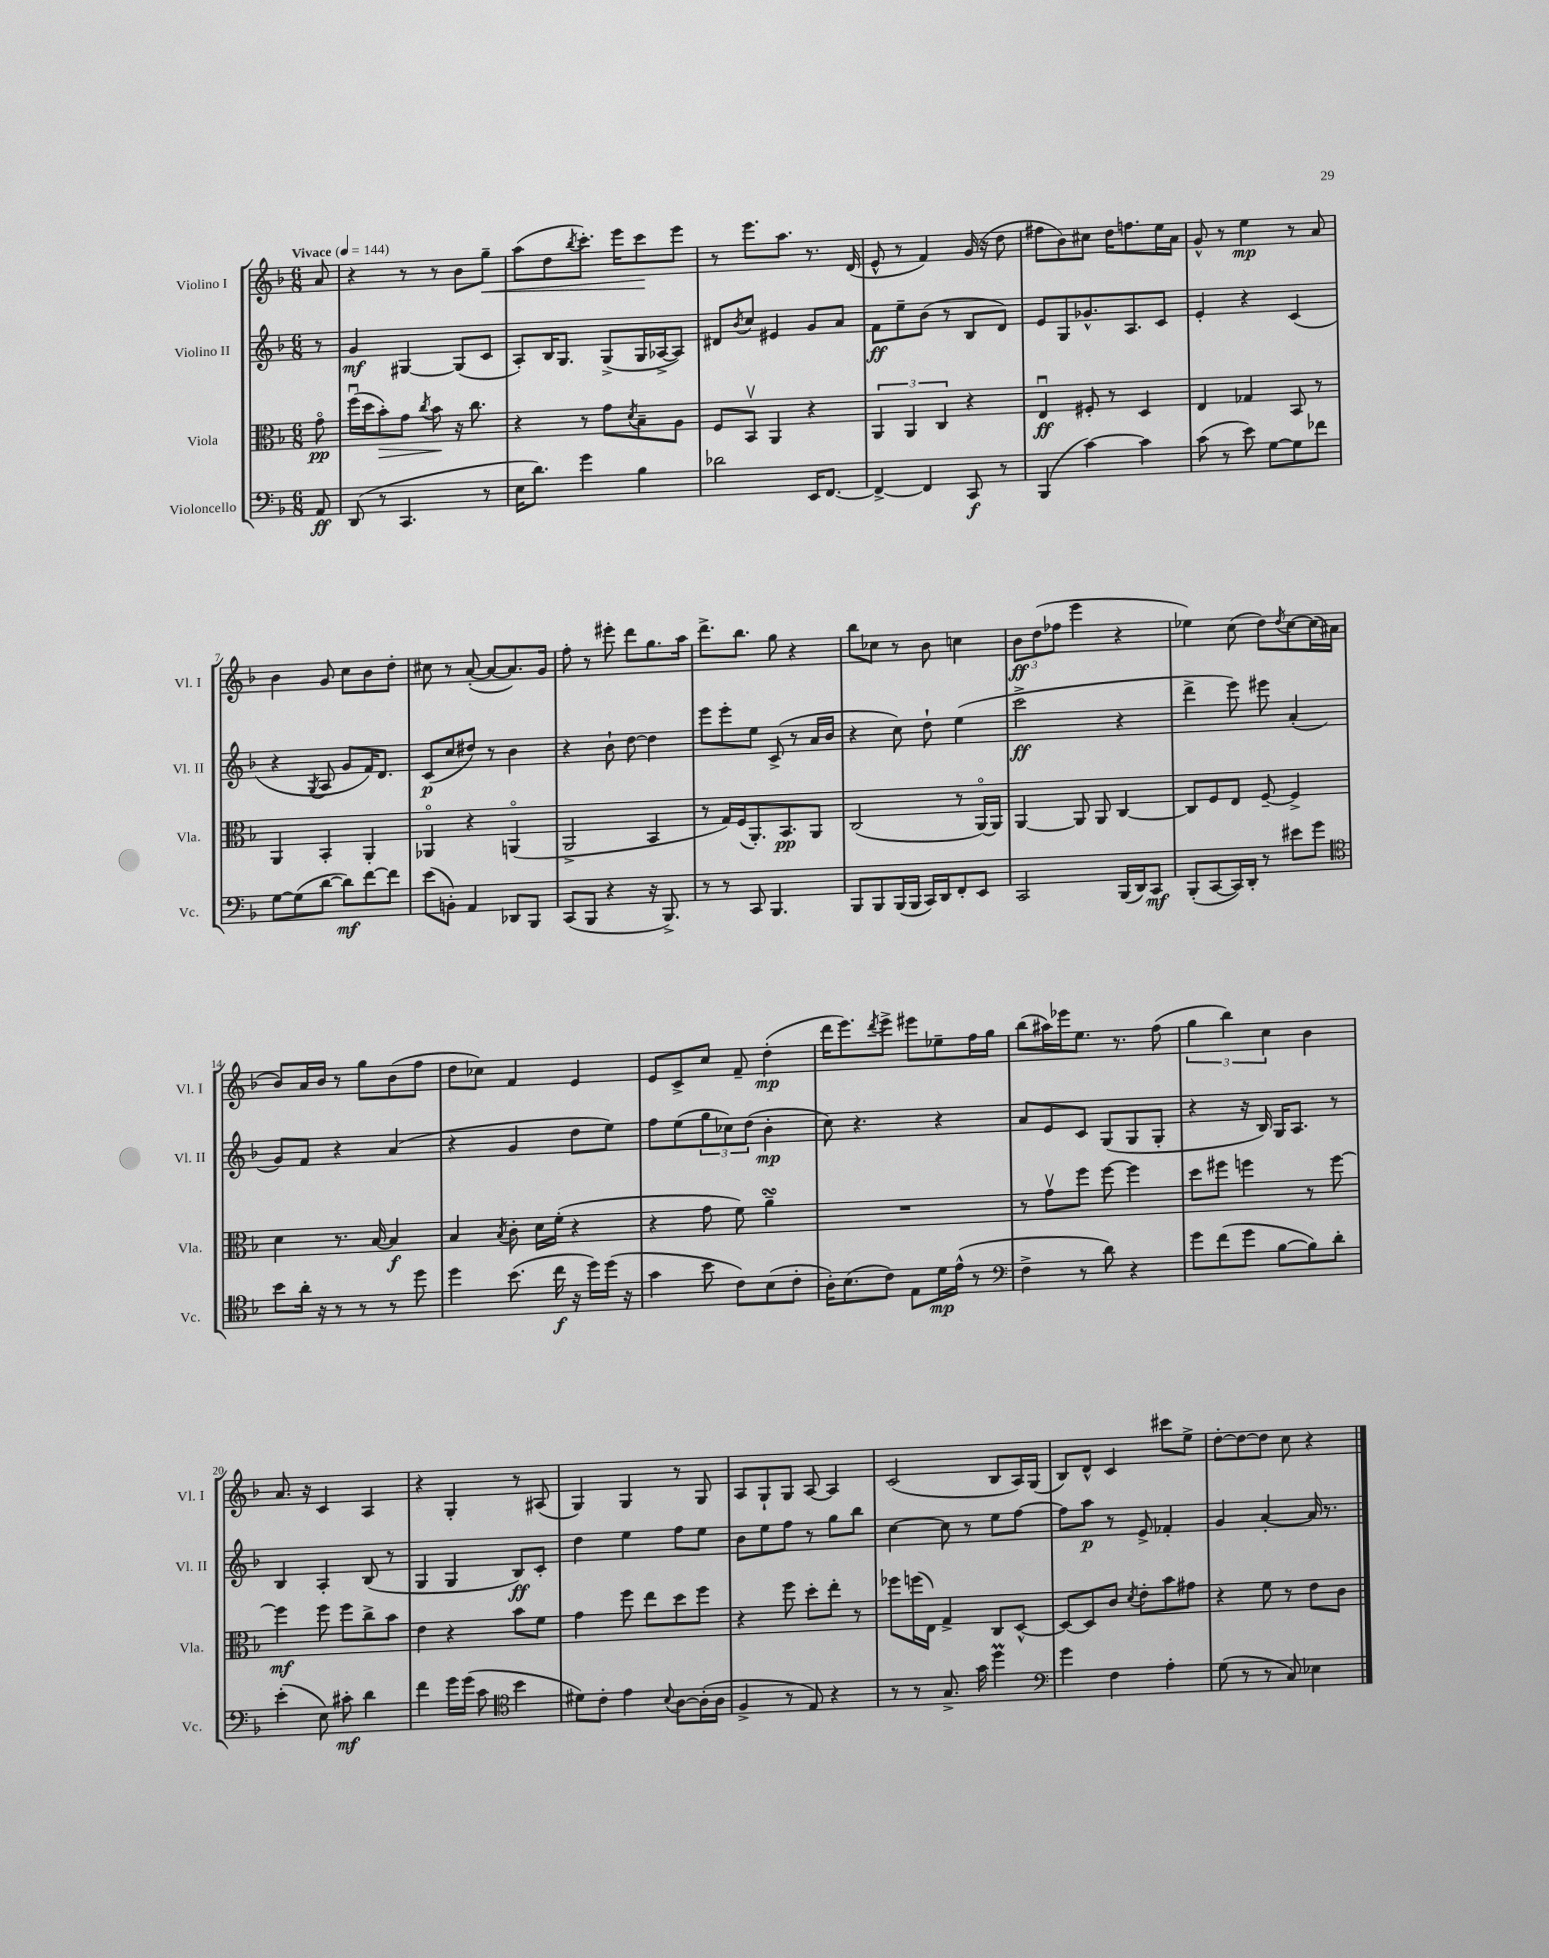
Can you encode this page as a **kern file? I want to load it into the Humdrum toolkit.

**kern	**dynam	**kern	**dynam	**kern	**dynam	**kern	**dynam
*part4	*part4	*part3	*part3	*part2	*part2	*part1	*part1
*staff4	*staff4	*staff3	*staff3	*staff2	*staff2	*staff1	*staff1
*I"Violoncello	*	*I"Viola	*	*I"Violino II	*	*I"Violino I	*
*I'Vc.	*	*I'Vla.	*	*I'Vl. II	*	*I'Vl. I	*
*clefF4	*	*clefC3	*	*clefG2	*	*clefG2	*
*k[b-]	*	*k[b-]	*	*k[b-]	*	*k[b-]	*
*M6/8	*	*M6/8	*	*M6/8	*	*M6/8	*
*MM144	*	*MM144	*	*MM144	*	*MM144	*
=	=	=	=	=	=	=	=
!	!	!	!	!	!	!LO:TX:a:B:t=Vivace	!
8AA/	ff	8g\	pp	8r	.	8a/	.
=1	=1	=1	=1	=1	=1	=1	=1
(8DD/	.	(16ffu\LL	.	4g/	mf	4r	.
.	.	16dd\J	.	.	.	.	.
!	!	!	!LO:HP:b	!	!	!	!
8r	.	8b-'\)	>	.	.	.	.
4.CC/	.	8g\J	.	[4G#X/	.	8r	.
.	.	8qcc/	.	.	.	.	.
.	.	8b-\	.	.	.	8r	.
.	.	16r	]	(8G#/L]	.	8b-\L	.
.	.	8.cc\	.	.	.	.	.
!	!	!	!	!	!	!	!LO:HP:b
8r	.	.	.	8c/J	.	8gg~\J	<
=2	=2	=2	=2	=2	=2	=2	=2
16E\KL	.	4r	.	8A'/L)	.	(8aa\L	.
8.d\J)	.	.	.	.	.	.	.
.	.	.	.	16B-/K	.	8dd\	.
.	.	.	.	8.G/J	.	.	.
.	.	.	.	.	.	8qbb-/	.
4g\	.	8r	.	.	.	8.ccc'\J)	.
.	.	8g\L	.	(8G^/L	.	.	.
.	.	.	.	.	.	16eee\KL	.
.	.	8qd/	.	.	.	.	.
4B-\	.	8B-~\	.	16G/L	.	8ccc\	.
.	.	.	.	[16A-X^/J	.	.	.
.	.	8A\J	.	8A-/J])	.	8eee\J	[
=3	=3	=3	=3	=3	=3	=3	=3
2d-X\	.	8F/L	.	8d#X/L	.	8r	.
.	.	.	.	8qb-/	.	.	.
.	.	8BB-v/J	.	8cc/J	.	8.eee\L	.
.	.	4AA/	.	4e#X/	.	.	.
.	.	.	.	.	.	8.aa\J	.
16EE/KL	.	4r	.	8g/L	.	8.r	.
[8.FF/J	.	.	.	.	.	.	.
.	.	.	.	8a/J	.	.	.
.	.	.	.	.	.	(16d/	.
=4	=4	=4	=4	=4	=4	=4	=4
4FF^/_	.	6AA/	.	8f\L	ff	8e^^/	.
.	.	.	.	8ee~\	.	8r	.
.	.	6AA/	.	.	.	.	.
4FF/]	.	.	.	(8b-\J	.	4f/)	.
.	.	6C/	.	.	.	.	.
.	.	.	.	8r	.	.	.
8CC/	f	4r	.	8B-/L	.	(16g/	.
.	.	.	.	.	.	16r	.
8r	.	.	.	8d/J)	.	8dd\	.
=5	=5	=5	=5	=5	=5	=5	=5
(4BBB-/	.	4Eu/	ff	8e/L	.	8ff#X\L	.
.	.	.	.	8G/	.	8b-\)	.
[4c\)	.	8F#X'/	.	8.g-X^^/	.	8cc#X\J	.
.	.	8r	.	.	.	16dd\KL	.
.	.	.	.	8.A/	.	8.ffn\	.
4c\]	.	4D/	.	.	.	.	.
.	.	.	.	8c/J	.	16ee\L	.
.	.	.	.	.	.	16a\JJ	.
=6	=6	=6	=6	=6	=6	=6	=6
(8c\	.	4E/	.	4e'/	.	8g^^/	.
8r	.	.	.	.	.	8r	.
8e\)	.	4G-X/	.	4r	.	4ee\	mp
[8G\L	.	.	.	.	.	.	.
8G\]	.	8BB-/	.	(4c/	.	8r	.
8f-X\J	.	8r	.	.	.	8a/	.
!!LO:LB:g=z
=7	=7	=7	=7	=7	=7	=7	=7
[8G\L	.	4AA/	.	4r	.	4b-\	.
(8G\]	.	.	.	.	.	.	.
.	.	.	.	8qG/	.	.	.
[8d\J	.	4BB-'/	.	8A/	.	8g/	.
8d\L])	mf	.	.	8g/L	.	8cc\L	.
[8f\	.	4AA'/	.	16f/K)	.	8b-\	.
.	.	.	.	8.d/J	.	.	.
8f\J]	.	.	.	.	.	8dd'\J	.
=8	=8	=8	=8	=8	=8	=8	=8
(8e\L	.	4AA-X/	.	(8c/L	p	8cc#X\	.
8BBn'\J)	.	.	.	8cc/	.	8r	.
4AA/	.	4r	.	8dd#X/J)	.	([8a'/	.
.	.	.	.	8r	.	8a/L_	.
8DD-X/L	.	(4AAn/	.	4b-\	.	8.a/])	.
8BBB-/J	.	.	.	.	.	.	.
.	.	.	.	.	.	16g/Jk	.
=9	=9	=9	=9	=9	=9	=9	=9
(8CC/L	.	2AA^/	.	4r	.	8ff'\	.
8BBB-/J	.	.	.	.	.	8r	.
4r	.	.	.	8b-`\	.	8eee#X'\	.
.	.	.	.	[8dd\	.	8ddd\L	.
16r	.	4BB-/	.	4dd\]	.	8.gg\	.
8.BBB-^/)	.	.	.	.	.	.	.
.	.	.	.	.	.	16aa\Jk	.
=10	=10	=10	=10	=10	=10	=10	=10
8r	.	8r	.	8eee\L	.	8.ddd^\L	.
8r	.	16G/LL)	.	8eee'\	.	.	.
.	.	(16F/J	.	.	.	8.bb-\J	.
8CC/	.	8.AA'/)	.	8ee\J	.	.	.
4.BBB-/	.	.	.	(8c^/	.	8gg\	.
.	.	8.BB-/	pp	.	.	.	.
.	.	.	.	8r	.	4r	.
.	.	8AA/J	.	16a/LL	.	.	.
.	.	.	.	16b-/JJ	.	.	.
=11	=11	=11	=11	=11	=11	=11	=11
8BBB-/L	.	(2C/	.	4r	.	8bb-\L	.
8BBB-/	.	.	.	.	.	8cc-X\J	.
(16BBB-/L	.	.	.	8cc\)	.	8r	.
16BBB-/JJ	.	.	.	.	.	.	.
16CC/LL)	.	.	.	8dd`\	.	8b-\	.
16DD/J	.	.	.	.	.	.	.
8FF'/	.	8r	.	(4ee\	.	4ccn\	.
8EE/J	.	[16AA/LL)	.	.	.	.	.
.	.	16AA/JJ]	.	.	.	.	.
=12	=12	=12	=12	=12	=12	=12	=12
2CC/	.	[4AA/	.	2ccc^\	ff	12b-\L	ff
.	.	.	.	.	.	(12dd\	.
.	.	.	.	.	.	12ff-X\J	.
.	.	8AA/]	.	.	.	4eee\	.
.	.	8AA/	.	.	.	.	.
(16BBB-/LL	.	[4C/	.	4r	.	4r	.
16DD/J)	.	.	.	.	.	.	.
8CC/J	mf	.	.	.	.	.	.
=13	=13	=13	=13	=13	=13	=13	=13
(8BBB-'/L	.	8C/L]	.	4ddd^\	.	4ee-X\)	.
[8CC/	.	8F/	.	.	.	.	.
16CC/L])	.	8E/J	.	8eee\)	.	(8cc\	.
16DD'/JJ	.	.	.	.	.	.	.
8r	.	[8F~/	.	8eee#X\	.	8dd\L)	.
.	.	.	.	.	.	8qdd/	.
8e#X\L	.	4F^/]	.	(4a'/	.	[8cc\	.
8g\J	.	.	.	.	.	(16cc\L]	.
.	.	.	.	.	.	16a#X\JJ	.
!!LO:LB:g=z
=14	=14	=14	=14	=14	=14	=14	=14
*clefC4	*	*	*	*	*	*	*
8b-\L	.	4d\	.	8g/L)	.	8b-/L)	.
16a'\Jk	.	.	.	8f/J	.	16a/L	.
16r	.	.	.	.	.	16b-/JJ	.
8r	.	8.r	.	4r	.	8r	.
8r	.	.	.	.	.	8gg\L	.
.	.	[16B-/	.	.	.	.	.
8r	.	4B-/]	f	(4a/	.	(8b-\	.
8dd\	.	.	.	.	.	8ff\J	.
=15	=15	=15	=15	=15	=15	=15	=15
4dd\	.	4B-/	.	4r	.	8dd\L	.
.	.	.	.	.	.	8cc-X\J)	.
.	.	8qB-/	.	.	.	.	.
(8.b-\	.	8c'\	.	4g/	.	4f/	.
.	.	16d\LL	.	.	.	.	.
16cc\	f	(16f'\JJ	.	.	.	.	.
16r	.	4r	.	8dd\L	.	4e/	.
16dd\LL)	.	.	.	.	.	.	.
(16dd\JJ	.	.	.	8ee\J)	.	.	.
16r	.	.	.	.	.	.	.
=16	=16	=16	=16	=16	=16	=16	=16
4g\	.	4r	.	8ff\L	.	8e/L	.
.	.	.	.	(8ee\	.	8c^/	.
8b-\	.	8g\	.	12gg\	.	8cc/J	.
.	.	.	.	12cc-X\)	.	.	.
8c\L)	.	8f\)	.	.	.	8f~/	.
.	.	.	.	(12dd\J	.	.	.
(8B-\	.	4asSsS~\	.	4b-'\	mp	(4dd'\	mp
8c'\J	.	.	.	.	.	.	.
=17	=17	=17	=17	=17	=17	=17	=17
16A'\KL)	.	2.r	.	8cc\)	.	16ddd\KL	.
(8.B-\	.	.	.	.	.	8.eee\)	.
.	.	.	.	4.r	.	.	.
.	.	.	.	.	.	8qddd/	.
8c\J)	.	.	.	.	.	8eee^\J	.
8E\L	.	.	.	.	.	8eee#X\L	.
16d\L	mp	.	.	4r	.	8ee-X~\	.
(16e^^\JJ	.	.	.	.	.	.	.
8r	.	.	.	.	.	16ff\L	.
.	.	.	.	.	.	16gg\JJ	.
=18	=18	=18	=18	=18	=18	=18	=18
*clefF4	*	*	*	*	*	*	*
4F^\	.	8r	.	8a/L	.	(8bb-\L	.
.	.	8gv\L	.	8e/	.	16aa#X\L)	.
.	.	.	.	.	.	16eee-X\J	.
8r	.	8ff\J	.	8c/J	.	8.ee\J	.
8d\)	.	[8ff\	.	(8G/L	.	.	.
.	.	.	.	.	.	8.r	.
4r	.	4ff\]	.	8G/	.	.	.
.	.	.	.	8G'/J	.	(8ff\	.
=19	=19	=19	=19	=19	=19	=19	=19
8g\L	.	8dd\L	.	4r	.	6gg\	.
(8f\	.	8ff#X\J	.	.	.	.	.
.	.	.	.	.	.	6bb-\)	.
8g\J	.	4ffn\	.	16r	.	.	.
.	.	.	.	16B-/)	.	.	.
.	.	.	.	.	.	6cc\	.
[8B-\L	.	.	.	16G/KL	.	.	.
.	.	.	.	8.A/J	.	.	.
8B-\])	.	8r	.	.	.	4b-\	.
8d'\J	.	[8ff\	.	8r	.	.	.
!!LO:LB:g=z
=20	=20	=20	=20	=20	=20	=20	=20
(4e'\	.	4ff\]	mf	4B-/	.	8.a/	.
.	.	.	.	.	.	16r	.
8E\)	.	8ff\	.	4A'/	.	4c/	.
8c#X'\	mf	8ff\L	.	.	.	.	.
4d\	.	8cc^\	.	(8B-/	.	4A/	.
.	.	8b-\J	.	8r	.	.	.
=21	=21	=21	=21	=21	=21	=21	=21
4f\	.	4e\	.	4G/	.	4r	.
16g\LL	.	4r	.	4G/	.	4G'/	.
(16g\JJ	.	.	.	.	.	.	.
8c\	.	.	.	.	.	.	.
*clefC4	*	*	*	*	*	*	*
4b-\	.	8b-\L	.	8B-/L)	ff	8r	.
.	.	8f\J	.	8c'/J	.	(8A#X/	.
=22	=22	=22	=22	=22	=22	=22	=22
8d#X\L)	.	4g\	.	4dd\	.	4G/)	.
8c'\J	.	.	.	.	.	.	.
4e\	.	8ff\	.	4ee\	.	4G/	.
.	.	8ee\L	.	.	.	.	.
8qqB-/	.	.	.	.	.	.	.
[8A\L	.	8dd\	.	8ff\L	.	8r	.
(16A'\L]	.	8ff\J	.	8ee\J	.	8G/	.
16A\JJ	.	.	.	.	.	.	.
=23	=23	=23	=23	=23	=23	=23	=23
4F^/	.	4r	.	8b-\L	.	8A/L	.
.	.	.	.	8ee\	.	8G`/	.
8r	.	8ff\	.	8ff\J	.	8G/J	.
8E/)	.	8dd'\L	.	8r	.	[8A/	.
4r	.	8ee'\J	.	8gg\L	.	4A/]	.
.	.	8r	.	8bb-\J	.	.	.
=24	=24	=24	=24	=24	=24	=24	=24
8r	.	8ff-X\L	.	[4cc\	.	(2c/	.
8r	.	(16ffn\L	.	.	.	.	.
.	.	16E\JJ)	.	.	.	.	.
8.G^/	.	4G^/	.	8cc\]	.	.	.
.	.	.	.	8r	.	.	.
16g\	.	.	.	.	.	.	.
4ddM\	.	8C/L	.	8ee\L	.	8B-/L	.
.	.	[8D^^/J	.	[8ff\J	.	16A/L)	.
.	.	.	.	.	.	(16G/JJ	.
=25	=25	=25	=25	=25	=25	=25	=25
*clefF4	*	*	*	*	*	*	*
4g\	.	8D/L_	.	8ff\L]	.	8B-/L)	.
.	.	8D/]	.	8aa\J	p	8d^^/J	.
4F\	.	8c/J	.	8r	.	4c/	.
.	.	8qd/	.	.	.	.	.
.	.	8e'\L	.	8e^/	.	.	.
4A'\	.	8b-\	.	4f-X'/	.	8ccc#X\L	.
.	.	8g#X\J	.	.	.	8ee^\J	.
=26	=26	=26	=26	=26	=26	=26	=26
(8G\	.	4r	.	4g/	.	[8dd'\L	.
8r	.	.	.	.	.	8dd\_	.
8r	.	8f\	.	[4a'/	.	8dd\J]	.
8C/)	.	8r	.	.	.	8cc\	.
4E-X\	.	8e\L	.	16a/]	.	4r	.
.	.	.	.	8.r	.	.	.
.	.	8c\J	.	.	.	.	.
==	==	==	==	==	==	==	==
*-	*-	*-	*-	*-	*-	*-	*-
